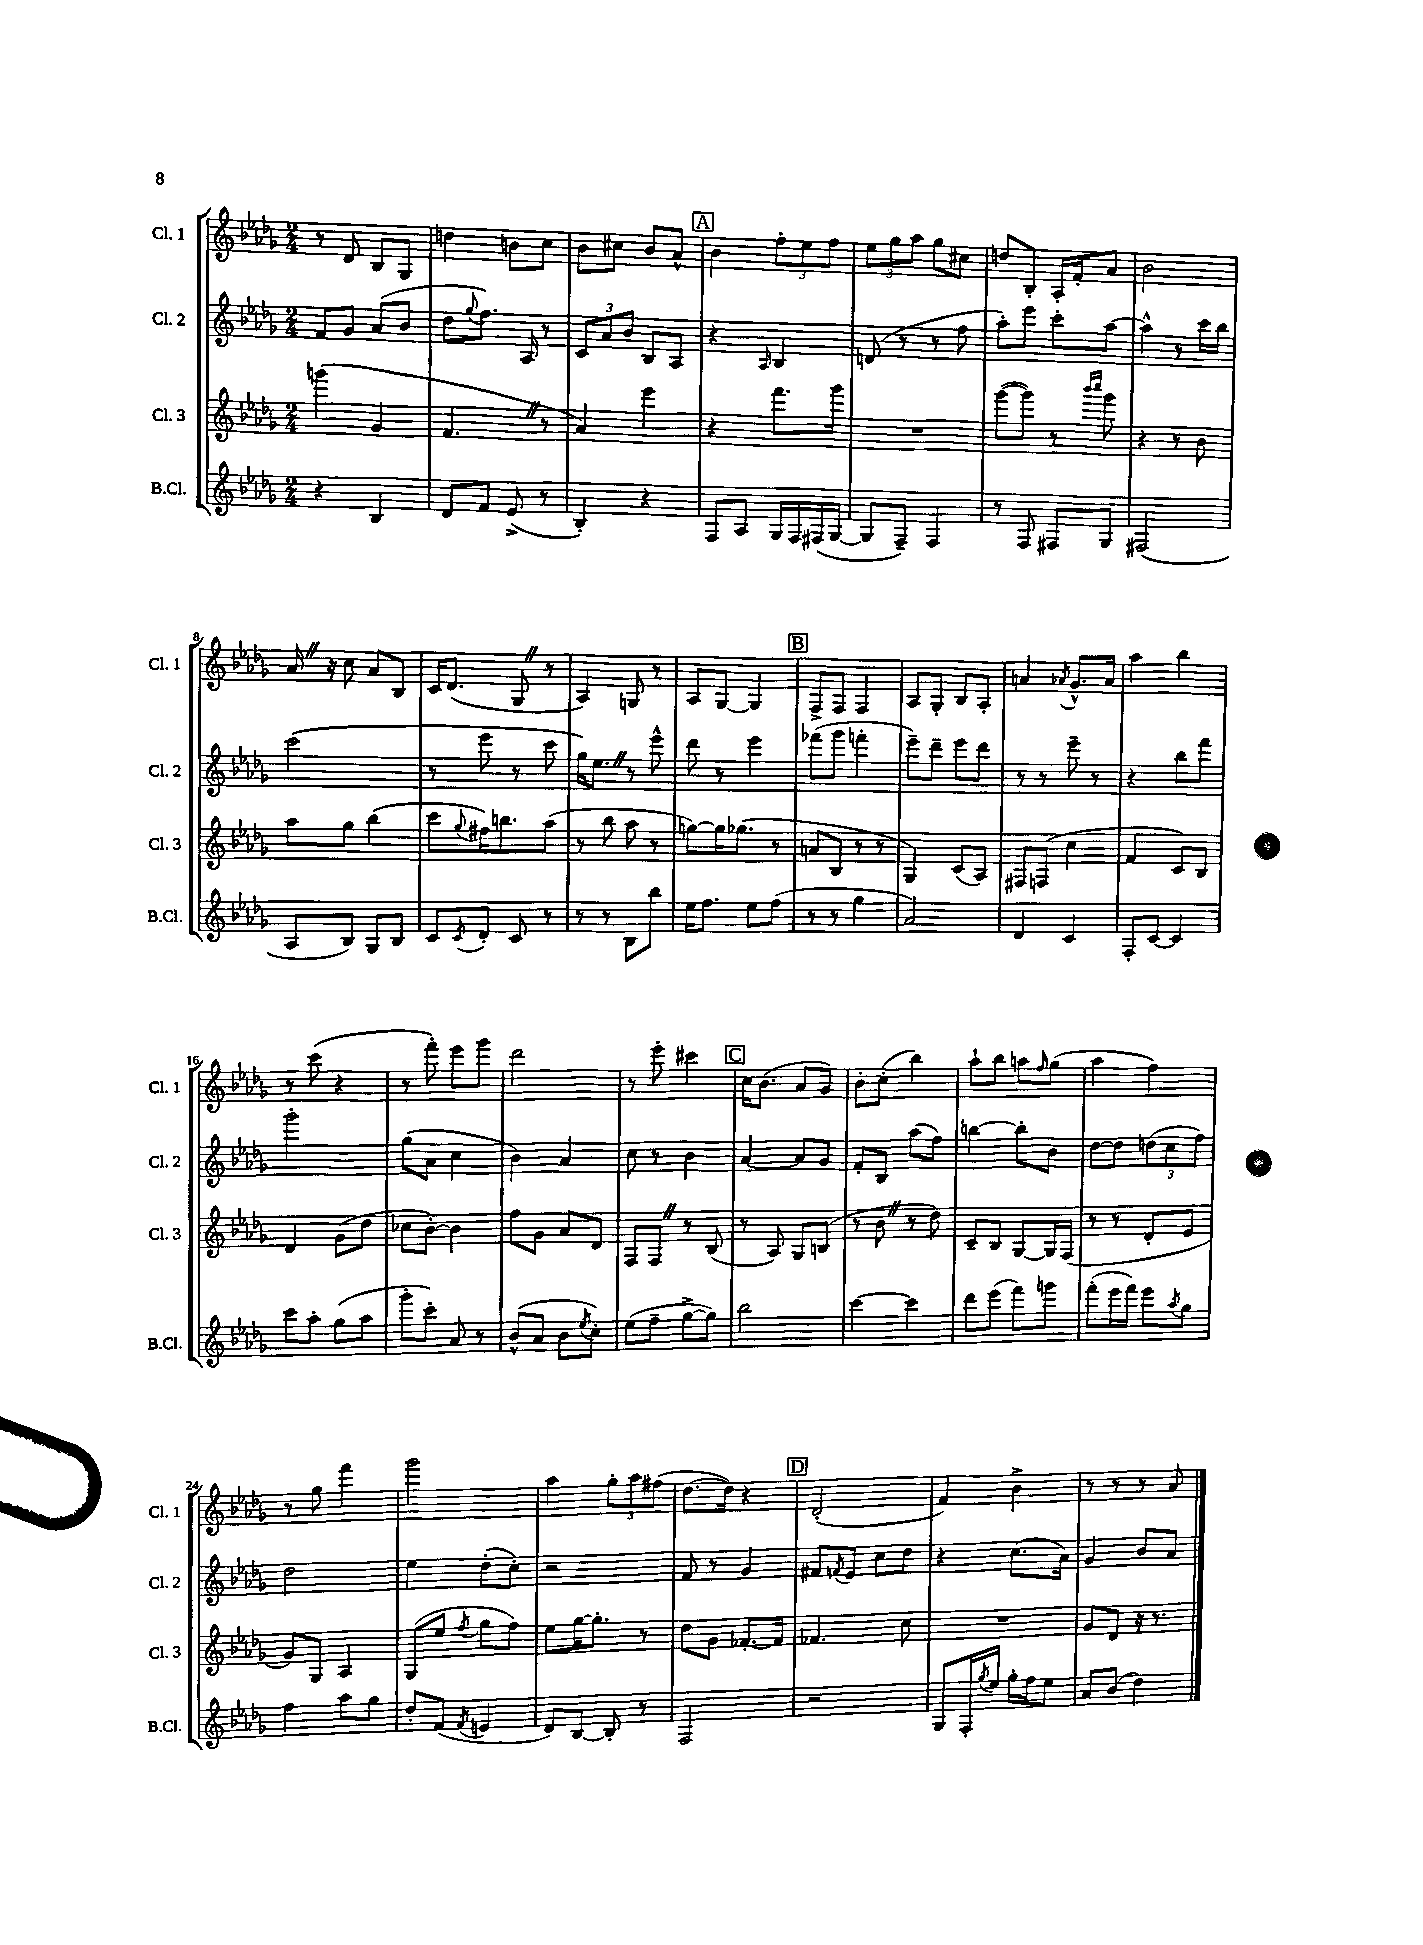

**kern	**kern	**kern	**kern
*staff4	*staff3	*staff2	*staff1
*clefG2	*clefG2	*clefG2	*clefG2
*k[b-e-a-d-g-]	*k[b-e-a-d-g-]	*k[b-e-a-d-g-]	*k[b-e-a-d-g-]
*M2/4	*M2/4	*M2/4	*M2/4
4r	(4ggg	8f	8r
.	.	8g-	8d-
4B-	4g-	(8a-	8B-
.	.	8b-	8G-
=	=	=	=
8d-	4.f	8dd-	4dd
.	.	8qqgg-	.
8f	.	8.ff)	.
(8e-^	.	.	8b
.	.	16A-	.
8r	8r	8r	8cc
=	=	=	=
4B-')	4a-)	12c	8b-
.	.	12a-	.
.	.	.	8cc#
.	.	12b-	.
4r	4eee-	8B-	8b-
.	.	8A-	8a-^^
=	=	=	=
8F	4r	4r	4b-
8A-	.	.	.
.	.	16qqA-	.
16G-	8.fff	4B-	12ff'
16F	.	.	.
.	.	.	12ee-
(16F#	.	.	.
.	.	.	12ff
[16G-	16ggg-	.	.
=	=	=	=
8G-]	2r	(8d	12ee-
.	.	.	12gg-
8F~)	.	8r	.
.	.	.	12aa-
4F	.	8r	8gg-
.	.	8ff	8cc#
=	=	=	=
8r	([8ggg-	8aa-')	8dd
8F	8ggg-])	8eee-	8B-'
8F#	8r	8ccc'	16A-'
.	.	.	16f'
.	16qqbbb-	.	.
.	16qqcccc	.	.
8G-	8ggg-	[8aa-	8a-
=	=	=	=
(2F#	4r	4aa-^^]	2b-
.	8r	8r	.
.	8b-	16ccc	.
.	.	16bb-	.
=	=	=	=
8A-	8aa-	(2ccc	16a-
.	.	.	16r
8B-)	8gg-	.	8cc
8G-	(4bb-	.	8a-
8B-	.	.	8B-
=	=	=	=
8c	8ccc	8r	16c
.	.	.	(8.d-
8qc	8qqgg-	.	.
8d-'	16ff#)	8eee-	.
.	8.bb	.	.
8c	.	8r	8G-
8r	(8aa-	8ccc	8r
=	=	=	=
8r	8r	16gg-)	4A-)
.	.	8.ee-	.
8r	8bb-	.	.
8B-	8aa-	8r	8G
8bb-	8r	8eee-^^	8r
=	=	=	=
16ee-	[8gg)	8ddd-	8A-
8.ff	.	.	.
.	16gg]	8r	[8G-
.	(8.gg-	.	.
8ee-	.	4eee-	4G-]
(8ff	8r	.	.
=	=	=	=
8r	8a	(8fff-	8F^
8r	8B-	8ggg-	8F
4gg-	8r	4fff'	4F
.	8r	.	.
=	=	=	=
2a-)	4G-)	8eee-~)	8A-
.	.	8ddd-~	8G-'
.	(8c	8eee-	8B-
.	8A-)	8ddd-	8A-'
=	=	=	=
4d-	8F#	8r	4a
.	(8F	8r	.
.	.	.	8qa-
4c	4cc	8eee-~	8.g-^^
.	.	8r	.
.	.	.	16a-
=	=	=	=
8F'	4f	4r	4aa-
[8c	.	.	.
4c]	8c)	8bb-	4bb-
.	8B-	8fff	.
=	=	=	=
8ccc	4d-	2ggg-'	8r
8aa-'	.	.	(8ccc
(8gg-	(8g-	.	4r
8aa-	8dd-	.	.
=	=	=	=
8ggg-'	8cc-	(8gg-	8r
8ccc')	[8b-')	8a-	8fff')
8a-	4b-]	4cc	8eee-
8r	.	.	8ggg-
=	=	=	=
(8b-^^	8ff	4b-)	2ddd-
8a-	8g-	.	.
8b-	8a-	4a-	.
8qee-	.	.	.
8cc')	8d-	.	.
=	=	=	=
(8ee-	8F	8cc	8r
8ff~	8F	8r	8eee-'
[8gg-^	8r	4b-	4ccc#
8gg-])	(8B-	.	.
=	=	=	=
2bb-	8r	[4a-	16cc
.	.	.	(8.b-
.	8A-)	.	.
.	8G-	8a-]	8a-
.	(8B	8g-	8g-)
=	=	=	=
[4ccc	8r	8f'	8b-'
.	8b-	8B-	(8cc'
4ccc]	8r	(8aa-	4bb-)
.	8dd-)	8ff)	.
=	=	=	=
8ddd-	8c~	[4bb	8aa-`
(8eee-	8B-	.	8bb-
8fff)	[8G-	8bb']	8aa
.	.	.	16qqff
8ggg	16G-]	8b-	(8gg-
.	(16F	.	.
=	=	=	=
(8fff'	8r	[8dd-	4aa-
16eee-	8r	8dd-]	.
16fff)	.	.	.
8eee-	8d-'	(12dd	4ff)
.	.	12cc	.
8qaa-	.	.	.
8gg-	8e-	.	.
.	.	12ff)	.
=	=	=	=
4ff	8g-)	2dd-	8r
.	8G-	.	8gg-
8aa-	4A-	.	4fff
8gg-	.	.	.
=	=	=	=
8dd-'	(8G-	4ee-	2ggg-
(8f	8ee-	.	.
8qf	8qff	.	.
4e	8gg-	(8dd-'	.
.	8ff)	8cc')	.
=	=	=	=
8d-)	8ee-	2r	4aa-
[8B-	[16gg-	.	.
.	8.gg-']	.	.
8B-']	.	.	12gg-'
.	.	.	12aa-
8r	8r	.	.
.	.	.	(12ff#
=	=	=	=
2F	8dd-	8f	[8.dd-
.	8g-	8r	.
.	.	.	16dd-])
.	[8.f-'	4g-	4r
.	16f-]	.	.
=	=	=	=
2r	4.f-	8f#	(2d-'
.	.	8qf	.
.	.	8e-	.
.	.	8cc	.
.	8cc	8dd-	.
=	=	=	=
8G-	2r	4r	4f)
16F'	.	.	.
8qgg-	.	.	.
16ee-	.	.	.
16gg-'	.	(8.cc	4b-^
16ff	.	.	.
8ee-	.	.	.
.	.	16a-)	.
=	=	=	=
8a-	8g-	4g-	8r
(8b-	8d-	.	8r
4dd-)	16r	8b-	8r
.	8.r	.	.
.	.	8a-	8a-
==	==	==	==
*-	*-	*-	*-
